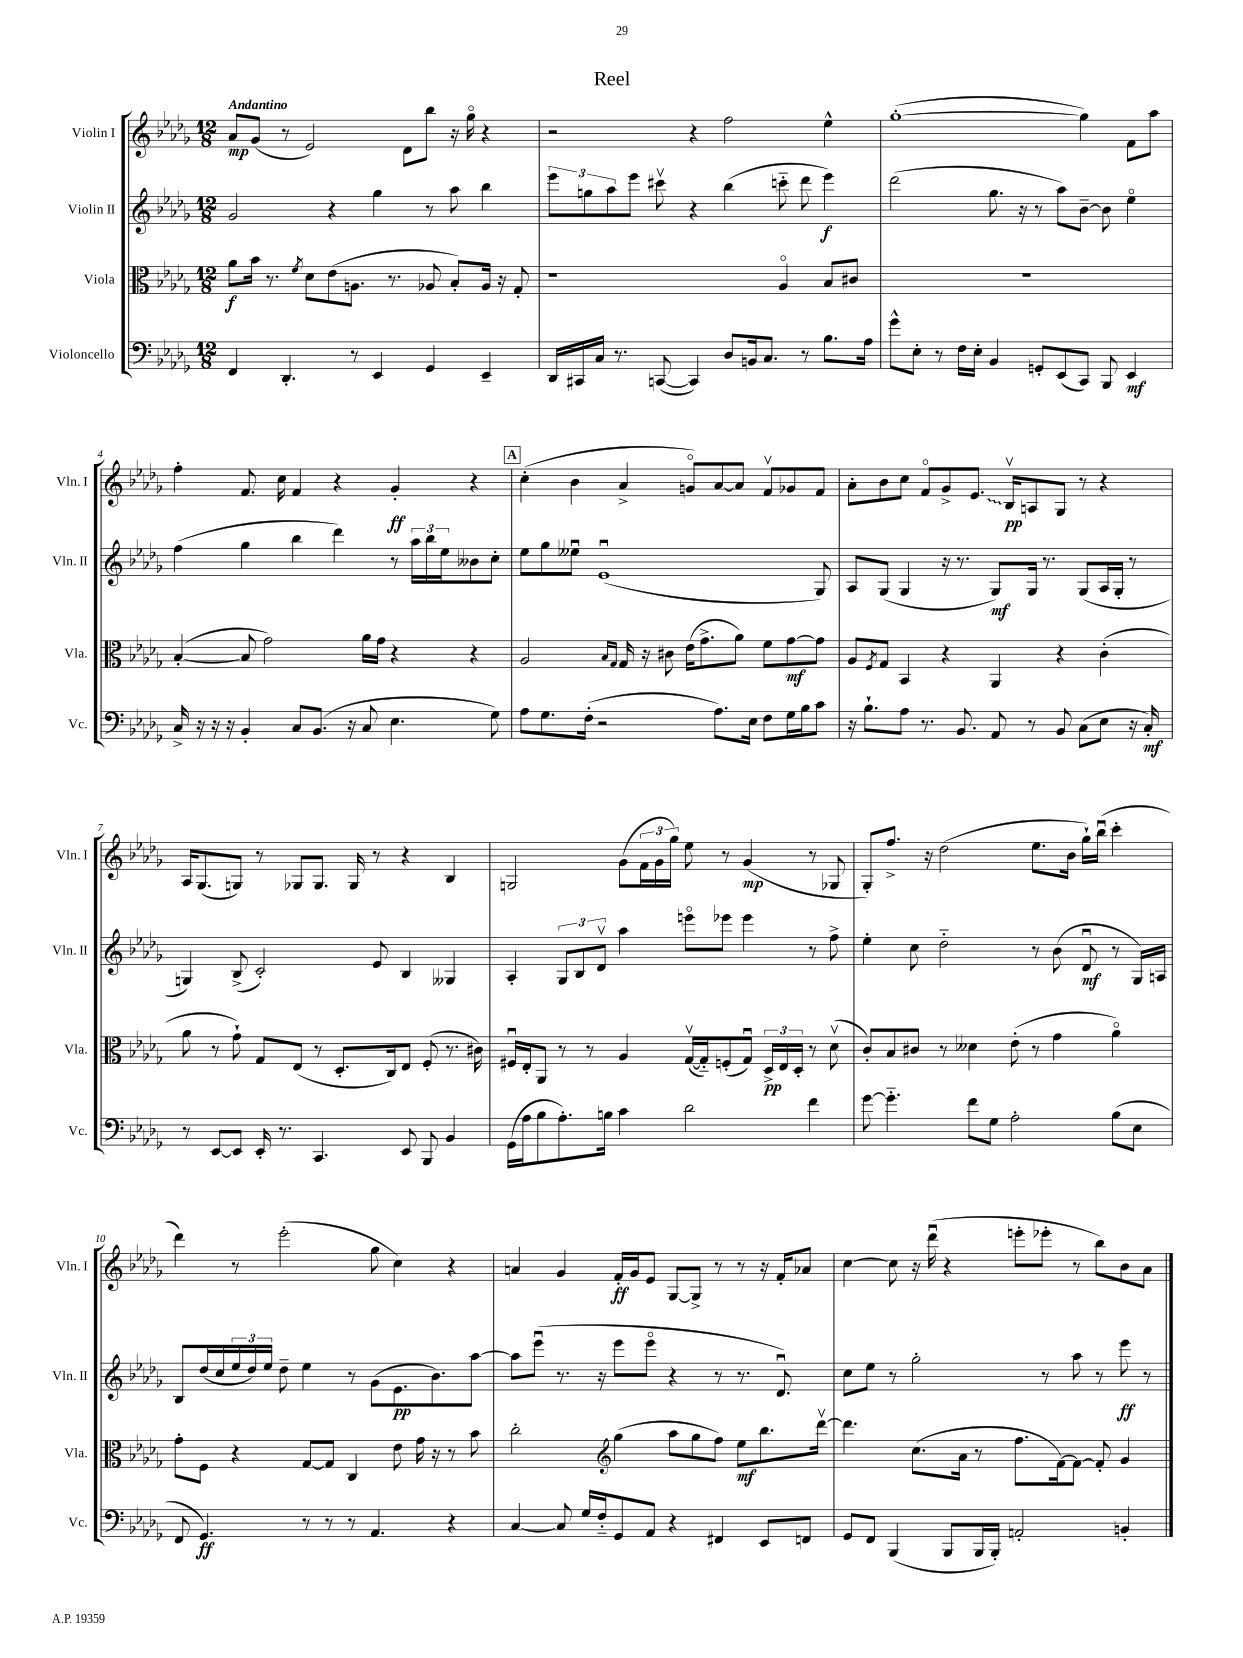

**kern	**kern	**kern	**kern
*staff4	*staff3	*staff2	*staff1
*clefF4	*clefC3	*clefG2	*clefG2
*k[b-e-a-d-g-]	*k[b-e-a-d-g-]	*k[b-e-a-d-g-]	*k[b-e-a-d-g-]
*M12/8	*M12/8	*M12/8	*M12/8
4FF/	8a-\L	2g-/	8a-/L
.	16b-\Jk	.	(8g-/J
.	8.r	.	.
4.DD-'/	.	.	8r
.	8qf/	.	.
.	8d-\L	.	2e-/)
.	(8e-\	4r	.
8r	8.A\J	.	.
4EE-/	.	4gg-\	.
.	8.r	.	.
.	.	.	8d-\L
4GG-/	8A-/	8r	8bb-\J
.	8B-'/L)	8aa-\	16r
.	.	.	16gg-o\
4EE-~/	16A-/Jk	4bb-\	4r
.	16r	.	.
.	8G-'/	.	.
=	=	=	=
16DD-/LL	1r	12eee-\L	2r
16CC#/	.	.	.
.	.	12gg\	.
16C/JJ	.	.	.
.	.	12aa-\	.
8.r	.	.	.
.	.	8eee-\J	.
([8CC/	.	8ccc#v\	.
4CC/])	.	4r	4r
8D-/L	.	(4bb-\	2ff\
16BB/k	.	.	.
8.C/J	.	.	.
.	4A-o/	8ccc'~\	.
8r	.	8ddd-\	.
8.B-\L	8B-/L	4eee-\)	4ee-^^\
.	8c#/J	.	.
16A-\Jk	.	.	.
=	=	=	=
8g-^^\L	1.r	(2ddd-\	([1gg-'
8E-'\J	.	.	.
8r	.	.	.
16F\LL	.	.	.
16E-'\JJ	.	.	.
4BB-/	.	8.gg-\	.
.	.	16r	.
8GG'/L	.	8r	.
(8EE-/	.	8aa-\L)	.
8CC/J)	.	[8b-~\J	4gg-\])
8BBB-/	.	8b-\]	.
4EE-/	.	4ee-o\	8f\L
.	.	.	8aa-\J
=	=	=	=
16C^/	([4B-'/	(4ff\	4ff'\
16r	.	.	.
16r	.	.	.
16r	.	.	.
4BB-'/	8B-/]	4gg-\	8.f/
.	2g-\)	.	.
.	.	.	16cc\
8C/L	.	4bb-\	4f/
(8.BB-/J	.	.	.
.	.	4ddd-\)	4r
16r	.	.	.
8C/	16a-\LL	.	.
.	16g-\JJ	.	.
4.E-\	4r	8r	4g-'/
.	.	24aa-\LL	.
.	.	24bb-\	.
.	.	24ee-\J	.
.	4r	8b--\	4r
8G-\)	.	8cc'\J	.
=	=	=	=
8A-\L	2A-/	8ee-\L	(4cc'\
8.G-\	.	8gg-\	.
.	.	8ee--u\J	4b-\
(16F'\Jk	.	.	.
2r	.	(1e-u	.
.	16qqB-/LL	.	.
.	16qqG-/JJ	.	.
.	16G-/	.	4a-^/
.	16r	.	.
.	8c#\	.	.
.	(16e-\LK	.	8go/L)
.	8.g-^\	.	.
8.A-\L)	.	.	[8a-/
.	8a-\J)	.	8a-/]J
16E-\Jk	.	.	.
8F\L	8f\L	.	8fv/L
16G-\L	[8g-\	.	8g-/
16B-\J	.	.	.
8c\J	8g-\]J	8G-/)	8f/J
=	=	=	=
16r	8A-/L	8A-/L	8a-'\L
8.B-`\L	.	.	.
.	8qF/	.	.
.	8G-/J	(8G-/J	8b-\
8A-\J	4BB-/	4G-/	8cc\J
8.r	.	.	8fo/L
.	4r	16r	8g-^/
8.BB-/	.	8.r	.
.	.	.	8.e-/J
8AA-/	4AA-/	8G-/L)	.
.	.	.	16B-v/LK
8r	.	16G-/Jk	8A/
.	.	8.r	.
8BB-/	4r	.	8G-/J
(8C\L	.	(8G-/L	8r
8E-\J	(4c'\	16A-/L	4r
.	.	16G-'/JJ	.
16r	.	8r	.
16C'/)	.	.	.
=	=	=	=
8r	8a-\	4G/)	16A-/LK
.	.	.	(8.G-/
[8EE-/L	8r	.	.
8EE-/]J	8g-`\)	(8B-^/	8G/J)
16EE-'/	8G-/L	2c'/)	8r
8.r	.	.	.
.	(8E-/J	.	8G-/L
4.CC/	8r	.	8.G-/J
.	8.D-'/L	.	.
.	.	.	16G-/
.	.	8e-/	8r
.	16C/k)	.	.
8EE-/	8E-/J	4B-/	4r
8BBB-/	(8F'/	.	.
4BB-/	8.r	4G--/	4B-/
.	16c#\)	.	.
=	=	=	=
(16GG-\LL	16F#u/LL	4A-'/	2G/
16A-\J	16E-'/J	.	.
8B-\	8AA-/J	.	.
8.A-'\)	8r	12G-/L	.
.	.	12B-/	.
.	8r	.	.
.	.	12d-v/J	.
16B\Jk	.	.	.
4c\	4A-/	4aa-\	(8g-\L
.	.	.	24f\L
.	.	.	24g-\
.	.	.	24gg-\JJ)
2d-\	([16G-v/LL	8eeeo\L	8ee-\
.	16G-'~/]J)	.	.
.	(8F'/	8eee-\J	8r
.	8G-u/J)	4eee-\	(4g-/
.	24D-^/LL	.	.
.	24E-/	.	.
.	24D-'/JJ	.	.
4f\	8r	8r	8r
.	(8d-v\	8ff^\	8G-/
=	=	=	=
[8g-\	8c'/L)	4ee-'\	8G-'/L)
4.g-'~\]	8B-/	.	8.ff^/J
.	8c#/J	8cc\	.
.	.	.	16r
.	8r	2dd-'~\	(2dd-\
8f\L	4d--\	.	.
8G-\J	.	.	.
2A-'\	(8e-'\	.	.
.	8r	8r	8.ee-\L
.	4g-\	(8b-\	.
.	.	.	16b-\Jk
.	.	8d-u/	16gg-`\LL)
.	.	.	(16bb-u\JJ
(8B-\L	4a-o\)	8r	4ccc'\
8E-\J	.	16G-/LL)	.
.	.	16A/JJ	.
=	=	=	=
8FF/	8g-'\L	8B-/L	4ddd-\)
4.GG-/)	8F\J	(16dd-/L	.
.	.	16cc/	.
.	4r	24ee-/	8r
.	.	24dd-/)	.
.	.	24ee-/JJ	.
.	.	8dd-~\	(2eee-'\
8r	[8G-/L	4ee-\	.
8r	8G-/]J	.	.
8r	4C/	8r	.
4.AA-/	.	(8g-\L	8gg-\
.	8e-\	8.e-\	4cc\)
.	16g-\	.	.
.	16r	8.b-\)	.
4r	8r	.	4r
.	8b-\	[8aa-\J	.
=	=	=	=
[4C/	2cc'\	8aa-\]L	4a/
.	.	(8eee-u\J	.
8C/]	.	8.r	4g-/
16G-/LL	.	.	.
16F'~/J	.	16r	.
*	*clefG2	*	*
8GG-/	(4gg-\	8eee-\L	16f'/LL
.	.	.	16g-/J
8AA-/J	.	8eee-o\J	8e-/J
4r	8aa-\L	4r	[8G-/L
.	8gg-\	.	8G-^/]J
4FF#/	8ff\J)	8r	8r
.	8ee-\L	8.r	8r
8EE-/L	8.bb-\	.	16r
.	.	8.d-u/)	16f'/LK
8FF/J	.	.	8a-/J
.	[16ddd-v\Jk	.	.
=	=	=	=
8GG-/L	4.ddd-\]	8cc\L	[4cc\
8FF/J	.	8ee-\J	.
(4BBB-/	.	8r	8cc\]
.	(8.cc\L	2gg-'\	16r
.	.	.	(16ddd-u\
8BBB-/L	.	.	4r
.	16a-\Jk	.	.
16BBB-/L	8r	.	.
16BBB-'/JJ)	.	.	.
2AA'/	8.ff\L	.	8eee'\L
.	.	8r	8eee-'\J
.	[16f\k)	.	.
.	8f\_J	8aa-\	8r
.	8f'/]	8r	8bb-\L)
4BB'/	4g-/	8eee-\	8b-\
.	.	8r	8a-\J
==	==	==	==
*-	*-	*-	*-
